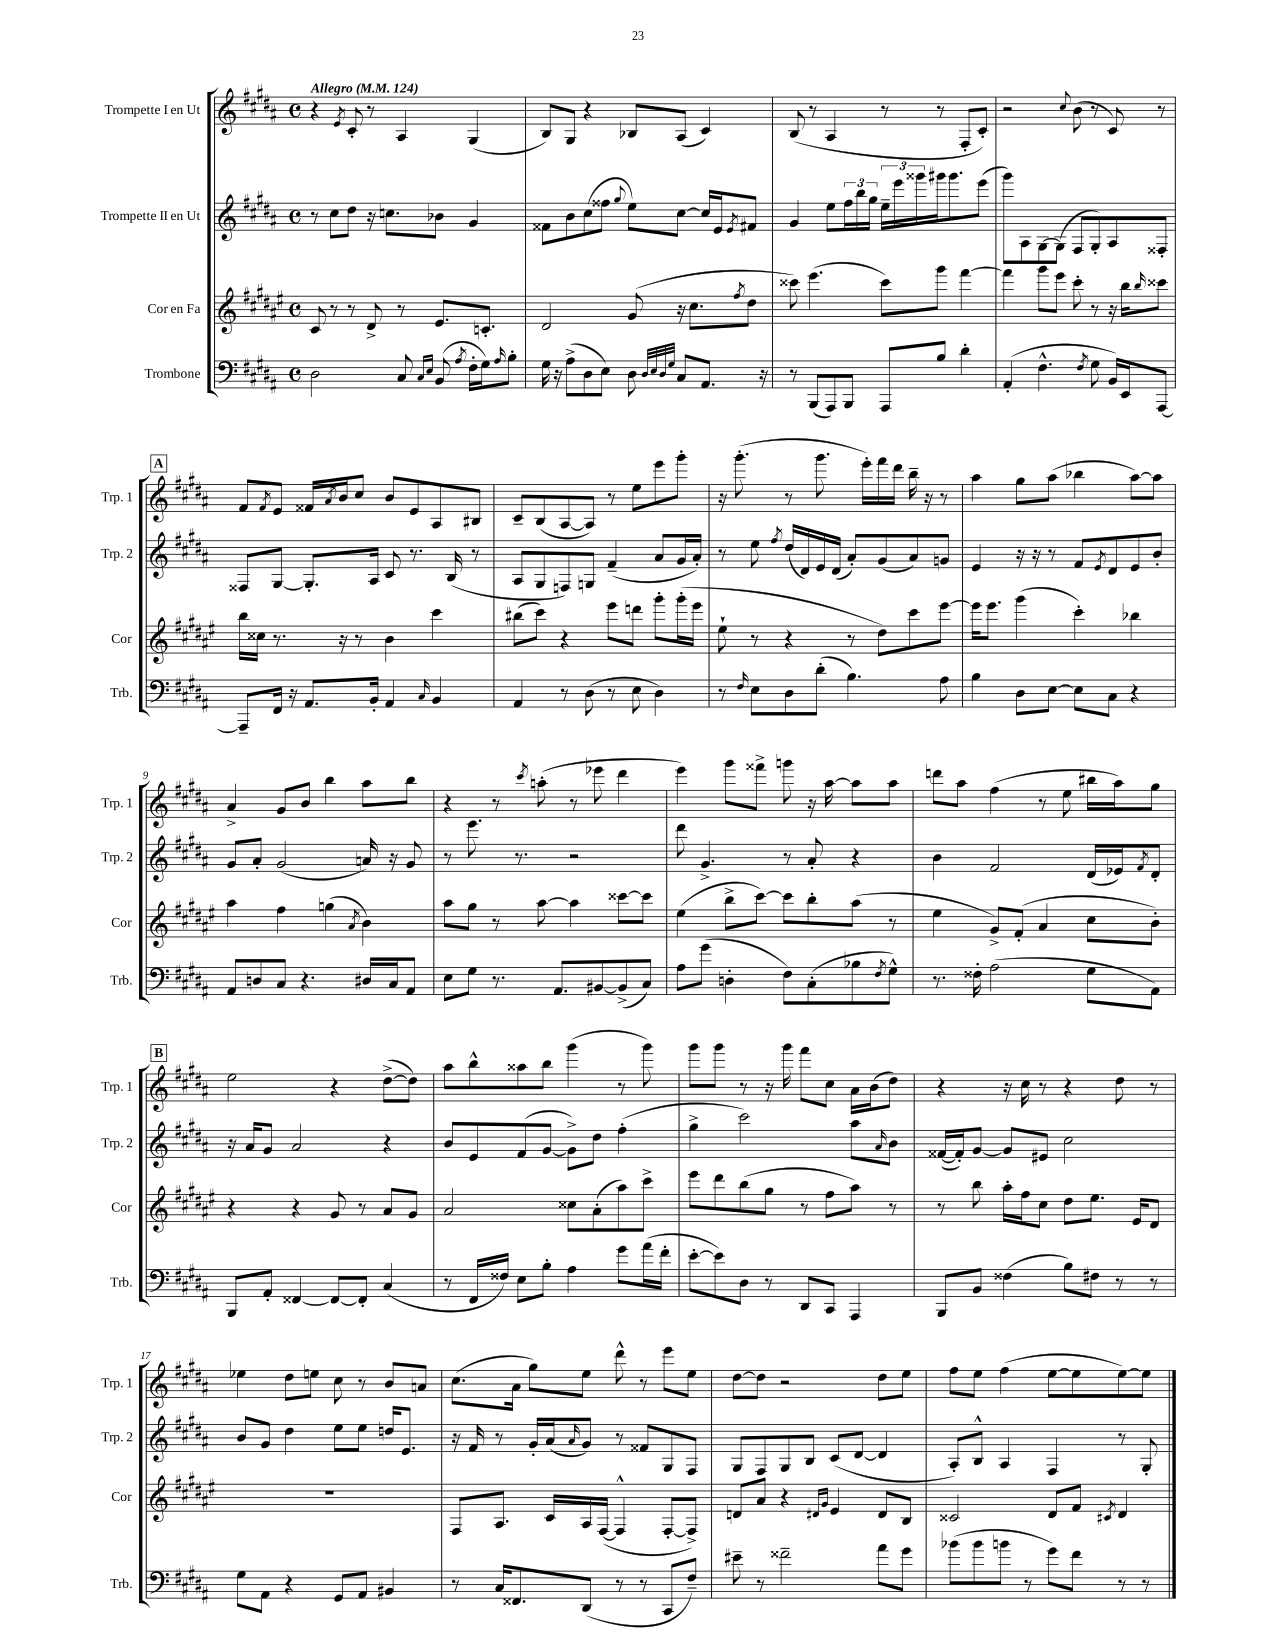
<<
\new StaffGroup <<
\new Staff = "s0" \with { instrumentName = "Trompette I en Ut" shortInstrumentName = "Trp. 1" } {
    \clef treble \key b \major \defaultTimeSignature \time 4/4 \tempo "Allegro" 4 = 124
    r4 \acciaccatura { e'8 } cis'8-. r8 ais4 gis4( |
    b8) gis8 r4 bes8 ais8( cis'4) |
    b8( r8 ais4 r8 r8 fis8-. cis'8-.) |
    r2 \appoggiatura { cis''8 } b'8( r8 cis'8) r8 |
    \mark \markup { \box "A" } fis'8 \acciaccatura { fis'8 } e'8 fisis'16 \acciaccatura { ais'8 } b'16 cis''8 b'8 e'8 ais8 bis8 |
    cis'8-- b8( ais8~ ais8) r8 e''8 e'''8 gis'''8-. |
    r16 gis'''8.-.( r8 gis'''8. e'''16-.) fis'''16 dis'''16 b''16-- r16 r8 |
    ais''4 gis''8 ais''8( bes''4 ais''8~) ais''8 |
    ais'4-> gis'8 b'8 b''4 ais''8 b''8 |
    r4 r8 \acciaccatura { cis'''8 } a''8-.( r8 ees'''8 dis'''4 |
    e'''4) gis'''8 fisis'''8-> g'''8 r16 ais''16~ ais''8 ais''8 |
    d'''8 ais''8 fis''4( r8 e''8 bis''16 ais''16) gis''8 |
    \mark \markup { \box "B" } e''2 r4 dis''8~->( dis''8) |
    ais''8 b''8-^ aisis''8 b''8 gis'''4( r8 gis'''8) |
    gis'''8 gis'''8 r8 r16 gis'''16 fis'''8 cis''8 ais'16 b'16( dis''8) |
    r4 r16 cis''16 r8 r4 dis''8 r8 |
    ees''4 dis''8 e''8 cis''8 r8 b'8 a'8 |
    cis''8.( ais'16 gis''8) e''8 dis'''8-^ r8 e'''8 e''8 |
    dis''8~ dis''8 r2 dis''8 e''8 |
    fis''8 e''8 fis''4( e''8~ e''8 e''8~) e''8 \bar "|." |
}
\new Staff = "s1" \with { instrumentName = "Trompette II en Ut" shortInstrumentName = "Trp. 2" } {
    \clef treble \key b \major \defaultTimeSignature \time 4/4
    r8 cis''8 dis''8 r16 c''8. bes'8 gis'4 |
    fisis'8 b'8 cis''8( fisis''8 \appoggiatura { gis''8 } e''8) cis''8~ cis''16 e'16 \acciaccatura { e'8 } fis'8 |
    gis'4 e''8 \tuplet 3/2 { fis''16 b''16 gis''16 } \tuplet 3/2 { e''16-- e'''16 gisis'''16 } gis'''16 gis'''8. e'''8( |
    gis'''8) ais8 gis8~ gis8( fis8 gis8-.) ais8 fisis8-. |
    \mark \markup { \box "A" } fisis8 gis8~ gis8.-. ais16 cis'8 r8. b16( r8 |
    ais8 gis8 f8) g8 fis'4--( ais'8 gis'16 ais'16-.) |
    r8 e''8 \acciaccatura { fis''8 } dis''16( dis'16) e'16 dis'16( ais'8-.) gis'8( ais'8) g'8 |
    e'4 r16 r16 r8 fis'8 \acciaccatura { e'8 } dis'8 e'8 b'8-. |
    gis'8 ais'8-. gis'2( a'16) r16 gis'8 |
    r8 e'''8. r8. r2 |
    dis'''8 gis'4.-> r8 ais'8-. r4 |
    b'4 fis'2 dis'16( ees'16) \acciaccatura { fis'8 } dis'8-. |
    \mark \markup { \box "B" } r16 ais'16 gis'8 ais'2 r4 |
    b'8 e'8 fis'8( gis'8~ gis'8->) dis''8 fis''4-.( |
    gis''4-> cis'''2) ais''8 \grace { ais'16 } b'8 |
    fisis'16~( fisis'16-.) gis'8~ gis'8 eis'8 cis''2 |
    b'8 gis'8 dis''4 e''8 e''8 d''16 e'8. |
    r16 fis'16 r8 gis'16-. ais'16( \grace { ais'16 } gis'8) r8 fisis'8 gis8 fis8 |
    gis8 fis8 gis8 b8 cis'8( dis'8~ dis'4 |
    ais8-.) b8-^ ais4 fis4 r8 gis8-. \bar "|." |
}
\new Staff = "s2" \with { instrumentName = "Cor en Fa" shortInstrumentName = "Cor" } {
    \clef treble \key fis \major \defaultTimeSignature \time 4/4
    cis'8 r8 r8 dis'8-> r8 eis'8. c'8.-. |
    dis'2 gis'8( r16 cis''8. \acciaccatura { fis''8 } dis''8 |
    cisis'''8) eis'''4.( cisis'''8) gis'''8 fis'''4~ |
    fis'''4 gis'''8 eis'''8 cis'''8-. r8 r16 b''16 \grace { b''16 } cisis'''8 |
    \mark \markup { \box "A" } b''16 cisis''16 r8. r16 r8 b'4 cis'''4 |
    bis''8( cis'''8) r4 eis'''8 d'''8 gis'''8-. gis'''16-.( eis'''16 |
    eis''8-! r8 r4 r8 dis''8) cis'''8 eis'''8~ |
    eis'''16 eis'''8. gis'''4( cis'''4-.) bes''4 |
    ais''4 fis''4 g''4( \acciaccatura { ais'8 } b'4) |
    ais''8 gis''8 r8 ais''8~ ais''4 cisis'''8~ cisis'''8 |
    eis''4( b''8-> cis'''8~) cis'''8 b''8-. ais''8( r8 |
    eis''4 gis'8->) fis'8-.( ais'4 cis''8 b'8-.) |
    \mark \markup { \box "B" } r4 r4 gis'8 r8 ais'8 gis'8 |
    ais'2 cisis''8 ais'8-.( ais''8) cis'''8-> |
    eis'''8 dis'''8 b''8( gis''8 r8 fis''8 ais''8) r8 |
    r8 b''8 ais''16-. fis''16 cis''8 dis''8 eis''8. eis'16 dis'8 |
    R1 |
    fis8 ais8. cis'16 ais16 fis16~( fis4-^ fis8~-. fis8->) |
    d'8 ais'8 r4 \grace { dis'16 gis'16 } eis'4 dis'8 b8 |
    cisis'2 dis'8 fis'8 \acciaccatura { cis'8 } dis'4 \bar "|." |
}
\new Staff = "s3" \with { instrumentName = "Trombone" shortInstrumentName = "Trb." } {
    \clef bass \key b \major \defaultTimeSignature \time 4/4
    dis2 cis8 \grace { cis16 e16 } b,8( \acciaccatura { ais8 } fis16-. gis16) \grace { ais16 } b8-. |
    gis16 r16 ais8->( dis8 e8) dis8 \grace { dis32 e32 dis32 gis32 } cis8 ais,8. r16 |
    r8 b,,8( ais,,8) b,,8 ais,,8 b8 dis'4-. |
    ais,4-.( fis4.-^ \acciaccatura { fis8 } gis8 b,16) e,16 ais,,8~ |
    \mark \markup { \box "A" } ais,,8-- fis,16 r16 ais,8. b,16-. ais,4 \grace { cis16 } b,4 |
    ais,4 r8 dis8( r8 e8 dis4) |
    r8 \grace { fis16 } e8 dis8 dis'8-.( b4.) ais8 |
    b4 dis8 e8~ e8 cis8 r4 |
    ais,8 d8 cis8 r4. dis16 cis16 ais,8 |
    e8 gis8 r8. ais,8. bis,8~ bis,8->( cis8) |
    ais8 gis'8( d4-. fis8) cis8-.( bes8 \acciaccatura { fis8 } gis8-^) |
    r8. fisis16-. ais2( gis8 ais,8) |
    \mark \markup { \box "B" } b,,8 ais,8-. fisis,4~ fisis,8~ fisis,8-. cis4( |
    r8 fis,16 fisis16) e8 b8-. ais4 gis'8 ais'16( fis'16-. |
    e'8~-. e'8) dis8 r8 dis,8 cis,8 ais,,4 |
    b,,8 b,8 fisis4( b8) fis8 r8 r8 |
    gis8 ais,8 r4 gis,8 ais,8 bis,4 |
    r8 cis16 fisis,8. dis,8( r8 r8 cis,8 fis8--) |
    eis'8-- r8 fisis'2-- ais'8 gis'8 |
    bes'8( bes'8 b'8 r8 gis'8) fis'8 r8 r8 \bar "|." |
}
>>
>>
